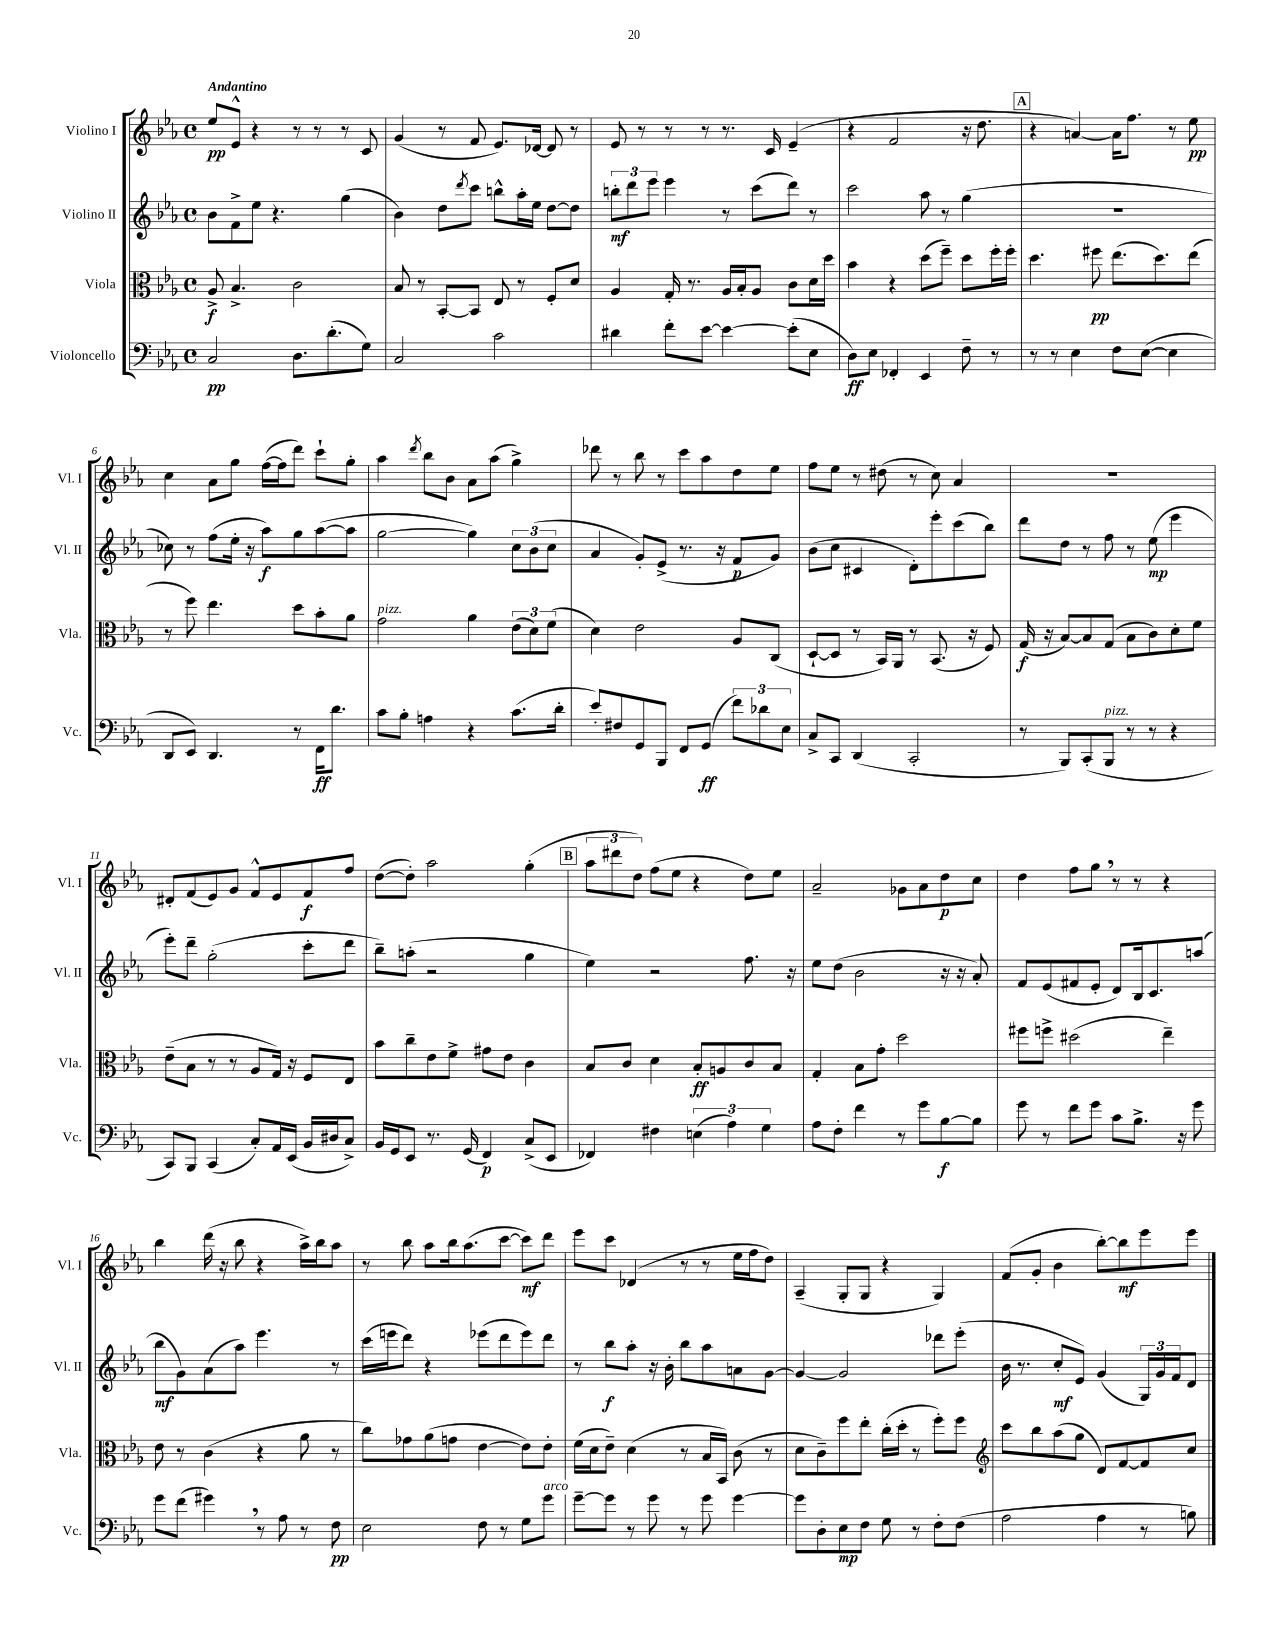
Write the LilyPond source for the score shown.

<<
\new StaffGroup <<
\new Staff = "s0" \with { instrumentName = "Violino I" shortInstrumentName = "Vl. I" } {
    \clef treble \key ees \major \defaultTimeSignature \time 4/4 \tempo "Andantino"
    ees''8\pp ees'8-^ r4 r8 r8 r8 c'8 |
    g'4( r8 f'8 ees'8.) des'16~ des'8 r8 |
    ees'8 r8 r8 r8 r8. c'16 ees'4--( |
    r4 f'2 r16 d''8. |
    \mark \markup { \box "A" } r4 a'4~) a'16 f''8. r8 ees''8\pp |
    c''4 aes'8 g''8 f''16~( f''16 d'''8) c'''8-! g''8-. |
    aes''4 \acciaccatura { d'''8 } bes''8 bes'8 aes'8 aes''8( g''4->) |
    des'''8 r8 bes''8 r8 c'''8 aes''8 d''8 ees''8 |
    f''8 ees''8 r8 dis''8( r8 c''8) aes'4 |
    R1 |
    dis'8-. f'8( ees'8) g'8 f'8-^ ees'8 f'8\f f''8 |
    d''8~( d''8-.) aes''2 g''4-.( |
    \mark \markup { \box "B" } \tuplet 3/2 { aes''8 dis'''8 d''8) } f''8( ees''8 r4 d''8) ees''8 |
    aes'2-- ges'8 aes'8 d''8\p c''8 |
    d''4 f''8 g''8 \breathe r8 r8 r4 |
    bes''4 d'''16( r16 bes''8 r4 aes''16->) bes''16 aes''8 |
    r8 bes''8 aes''8 bes''16 aes''8.( c'''8~ c'''8\mf) d'''8 |
    ees'''8 c'''8 des'4( r8 r8 ees''16 f''16 d''8) |
    aes4--( g8-. g8 r4 g4) |
    f'8( g'8-. bes'4 bes''8~-.) bes''8\mf ees'''8 ees'''8 \bar "|." |
}
\new Staff = "s1" \with { instrumentName = "Violino II" shortInstrumentName = "Vl. II" } {
    \clef treble \key ees \major \defaultTimeSignature \time 4/4
    bes'8 f'8-> ees''8 r4. g''4( |
    bes'4) d''8 \acciaccatura { d'''8 } c'''8 b''8-^ aes''16-. ees''16 d''8~ d''8 |
    \tuplet 3/2 { b''8-.\mf d'''8 ees'''8 } ees'''4 r8 c'''8( d'''8) r8 |
    c'''2 aes''8 r8 g''4( |
    \mark \markup { \box "A" } R1 |
    ces''8) r8 f''8( ees''16-. r16 aes''8\f) g''8 aes''8~( aes''8 |
    g''2~ g''4) \tuplet 3/2 { c''8 bes'8( c''8 } |
    aes'4 g'8-.) ees'8->( r8. r16 f'8\p g'8) |
    bes'8( c''8 cis'4 d'8-.) ees'''8-. c'''8( bes''8) |
    d'''8 d''8 r8 f''8 r8 ees''8\mp( ees'''4 |
    ees'''8-.) d'''8-- g''2-.( c'''8-. d'''8 |
    bes''8--) a''8-.( r2 g''4 |
    \mark \markup { \box "B" } ees''4) r2 f''8. r16 |
    ees''8 d''8( bes'2 r16 r16 aes'8-.) |
    f'8 ees'8( fis'8 ees'8-. d'8) bes16 c'8. a''8( |
    bes''8\mf g'8) aes'8( aes''8) ees'''4. r8 |
    c'''16( e'''16 d'''8) r4 ees'''8( d'''8 ees'''8) d'''8 |
    r8 bes''8\f aes''8-. r16 bes'16-. bes''8 aes''8 a'8 g'8~ |
    g'4~ g'2 des'''8 ees'''8-.( |
    bes'16 r8. c''8-.\mf ees'8) g'4( \tuplet 3/2 { g16) g'16 f'16 } d'8 \bar "|." |
}
\new Staff = "s2" \with { instrumentName = "Viola" shortInstrumentName = "Vla." } {
    \clef alto \key ees \major \defaultTimeSignature \time 4/4
    aes8->\f bes4.-> c'2 |
    bes8 r8 bes,8~-. bes,8 ees8 r8 f8-. d'8 |
    aes4 g16-. r8. aes16 bes16-. aes8 c'8 d'16 d''16 |
    bes'4 r4 d''8( f''8--) d''8 f''16-. f''16-. |
    \mark \markup { \box "A" } d''4. fis''8\pp ees''8.( d''8.) ees''8( |
    r8 f''8) ees''4. d''8 bes'8-. aes'8 |
    g'2^\markup { \italic "pizz." } aes'4 \tuplet 3/2 { ees'8( d'8) f'8( } |
    d'4) ees'2 aes8 c8( |
    d8~-! d8 r8 bes,16) aes,16 r8 bes,8.( r16 f8) |
    g16\f( r16 bes8~) bes8 g8( bes8 c'8) d'8-. f'8 |
    ees'8--( bes8 r8 r8 aes8 g16) r16 f8 ees8 |
    bes'8 c''8-- ees'8 f'8-> gis'8 ees'8 c'4 |
    \mark \markup { \box "B" } bes8 c'8 d'4 bes8-.\ff a8 c'8 bes8 |
    g4-. bes8 g'8-. d''2 |
    fis''8 f''8-> dis''2( ees''4--) |
    ees'8 r8 c'4( r4 aes'8 r8 |
    c''8) ges'8 aes'8( g'8 ees'4~ ees'8) ees'8-. |
    f'16( d'16 ees'8--) d'4( r8 bes16 bes,16) c'8( r8 |
    d'8 c'8--) f''8 ees''8-. c''16-.( d''16-. r8 f''8-.) f''8 |
    \clef treble c'''8 bes''8 aes''8( g''8 d'8) f'8~ f'8 c''8 \bar "|." |
}
\new Staff = "s3" \with { instrumentName = "Violoncello" shortInstrumentName = "Vc." } {
    \clef bass \key ees \major \defaultTimeSignature \time 4/4
    c2\pp d8. d'8.-.( g8) |
    c2 c'2 |
    dis'4 f'8-. ees'8~ ees'4~ ees'8-.( ees8 |
    d8\ff) ees8 fes,4-. ees,4 f8-- r8 |
    \mark \markup { \box "A" } r8 r8 ees4 f8 ees8~( ees4 |
    d,8 ees,8) d,4. r8 f,16\ff d'8. |
    c'8 bes8-. a4 r4 c'8.( d'16-. |
    ees'8-.) fis8 g,8 bes,,8 f,8 g,8\ff( \tuplet 3/2 { f'8) des'8 ees8 } |
    c8-> c,8 d,4( c,2-. |
    r8 bes,,8) c,8-.( bes,,8^\markup { \italic "pizz." } r8 r8 r4 |
    c,8) bes,,8 c,4( c8-.) aes,16 ees,16( bes,16 dis16 c8->) |
    bes,16 g,16 ees,8 r8. g,16( f,4\p) c8->( ees,8 |
    \mark \markup { \box "B" } fes,4) fis4 \tuplet 3/2 { e4( aes4) g4 } |
    aes8 f8-. f'4 r8 g'8 bes8~\f bes8 |
    g'8 r8 f'8 g'8 c'8 bes8.-> r16 g'8 |
    g'8 f'8( gis'4) \breathe r8 aes8 r8 f8\pp |
    ees2 f8 r8 g8 g'8^\markup { \italic "arco" } |
    g'8~-- g'8 r8 g'8 r8 g'8 g'4~ |
    g'8 d8-. ees8\mp f8 g8 r8 f8-. f8( |
    aes2 aes4 r8 b8) \bar "|." |
}
>>
>>
